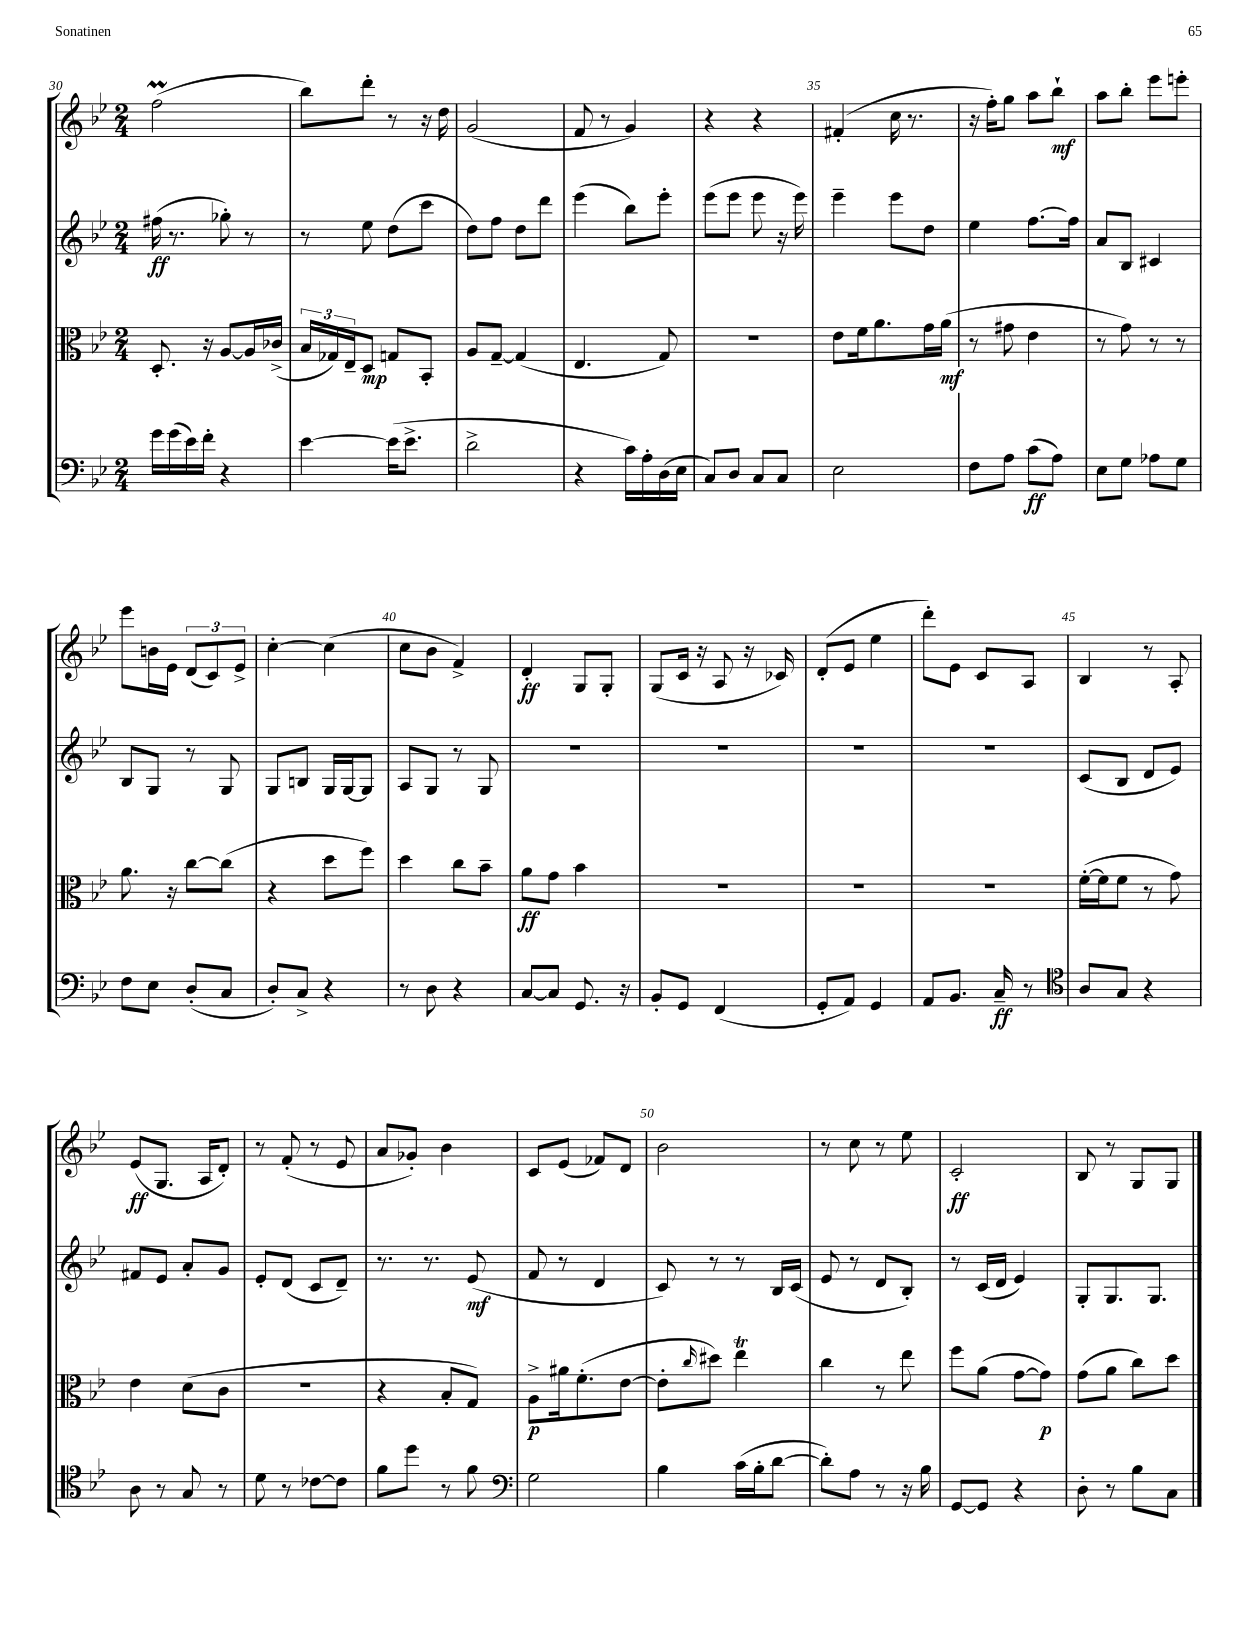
<<
\new StaffGroup <<
\new Staff = "s0" {
    \clef treble \key bes \major \numericTimeSignature \time 2/4
    f''2\prall( |
    bes''8) d'''8-. r8 r16 d''16 |
    g'2( |
    f'8 r8 g'4) |
    r4 r4 |
    fis'4-.( c''16 r8. |
    r16 f''16-.) g''8 a''8 bes''8-!\mf |
    a''8 bes''8-. ees'''8 e'''8-. |
    ees'''8 b'16 ees'16 \tuplet 3/2 { d'8( c'8) ees'8-> } |
    c''4~-. c''4( |
    c''8 bes'8 f'4->) |
    d'4-.\ff g8 g8-. |
    g8( c'16 r16 a8 r16 ces'16) |
    d'8-.( ees'8 ees''4 |
    d'''8-.) ees'8 c'8 a8 |
    bes4 r8 a8-. |
    ees'8\ff( g8. a16 d'8-.) |
    r8 f'8-.( r8 ees'8 |
    a'8 ges'8-.) bes'4 |
    c'8 ees'8( fes'8) d'8 |
    bes'2 |
    r8 c''8 r8 ees''8 |
    c'2-.\ff |
    bes8 r8 g8 g8 \bar "|." |
}
\new Staff = "s1" {
    \clef treble \key bes \major \numericTimeSignature \time 2/4
    fis''16\ff( r8. ges''8-.) r8 |
    r8 ees''8 d''8( c'''8 |
    d''8) f''8 d''8 d'''8 |
    ees'''4( bes''8) ees'''8-. |
    ees'''8( ees'''8 ees'''8 r16 ees'''16) |
    ees'''4-- ees'''8 d''8 |
    ees''4 f''8.~ f''16 |
    a'8 bes8 cis'4 |
    bes8 g8 r8 g8 |
    g8 b8 g16 g16~ g8 |
    a8 g8 r8 g8 |
    R2 |
    R2 |
    R2 |
    R2 |
    c'8( bes8 d'8 ees'8) |
    fis'8 ees'8 a'8-. g'8 |
    ees'8-. d'8( c'8 d'8--) |
    r8. r8. ees'8\mf( |
    f'8 r8 d'4 |
    c'8) r8 r8 bes16 c'16( |
    ees'8 r8 d'8 bes8-.) |
    r8 c'16( d'16 ees'4) |
    g8-. g8. g8. \bar "|." |
}
\new Staff = "s2" {
    \clef alto \key bes \major \numericTimeSignature \time 2/4
    d8.-. r16 a8~ a16 ces'16->( |
    \tuplet 3/2 { bes16 ges16) ees16-- } d8\mp g8 bes,8-. |
    a8 g8~-- g4( |
    ees4. g8) |
    R2 |
    ees'8 f'16 a'8. g'16 a'16\mf( |
    r8 gis'8 ees'4 |
    r8 g'8) r8 r8 |
    a'8. r16 c''8~ c''8( |
    r4 d''8 f''8) |
    d''4 c''8 bes'8-- |
    a'8\ff g'8 bes'4 |
    R2 |
    R2 |
    R2 |
    f'16~-.( f'16 f'8 r8 g'8) |
    ees'4 d'8( c'8 |
    r2 |
    r4 bes8-. g8) |
    a8->\p ais'16 f'8.-.( ees'8~ |
    ees'8-. \grace { c''16 } dis''8) ees''4\trill |
    c''4 r8 ees''8 |
    f''8 a'8( g'8~ g'8\p) |
    g'8( a'8 c''8) d''8 \bar "|." |
}
\new Staff = "s3" {
    \clef bass \key bes \major \numericTimeSignature \time 2/4
    g'16 g'16( ees'16) f'16-. r4 |
    ees'4~ ees'16( ees'8.-> |
    d'2-> |
    r4 c'16) a16-. d16( ees16 |
    c8) d8 c8 c8 |
    ees2 |
    f8 a8 c'8\ff( a8) |
    ees8 g8 aes8 g8 |
    f8 ees8 d8-.( c8 |
    d8-.) c8-> r4 |
    r8 d8 r4 |
    c8~ c8 g,8. r16 |
    bes,8-. g,8 f,4( |
    g,8-. a,8) g,4 |
    a,8 bes,8. c16--\ff r8 |
    \clef tenor a8 g8 r4 |
    a8 r8 g8 r8 |
    d'8 r8 ces'8~ ces'8 |
    f'8 d''8 r8 f'8 |
    \clef bass g2 |
    bes4 c'16( bes16-. d'8~ |
    d'8-.) a8 r8 r16 bes16 |
    g,8~ g,8 r4 |
    d8-. r8 bes8 c8 \bar "|." |
}
>>
>>
\layout { \context { \Score currentBarNumber = #30 \override BarNumber.break-visibility = ##(#f #t #t) barNumberVisibility = #(every-nth-bar-number-visible 5) } }
